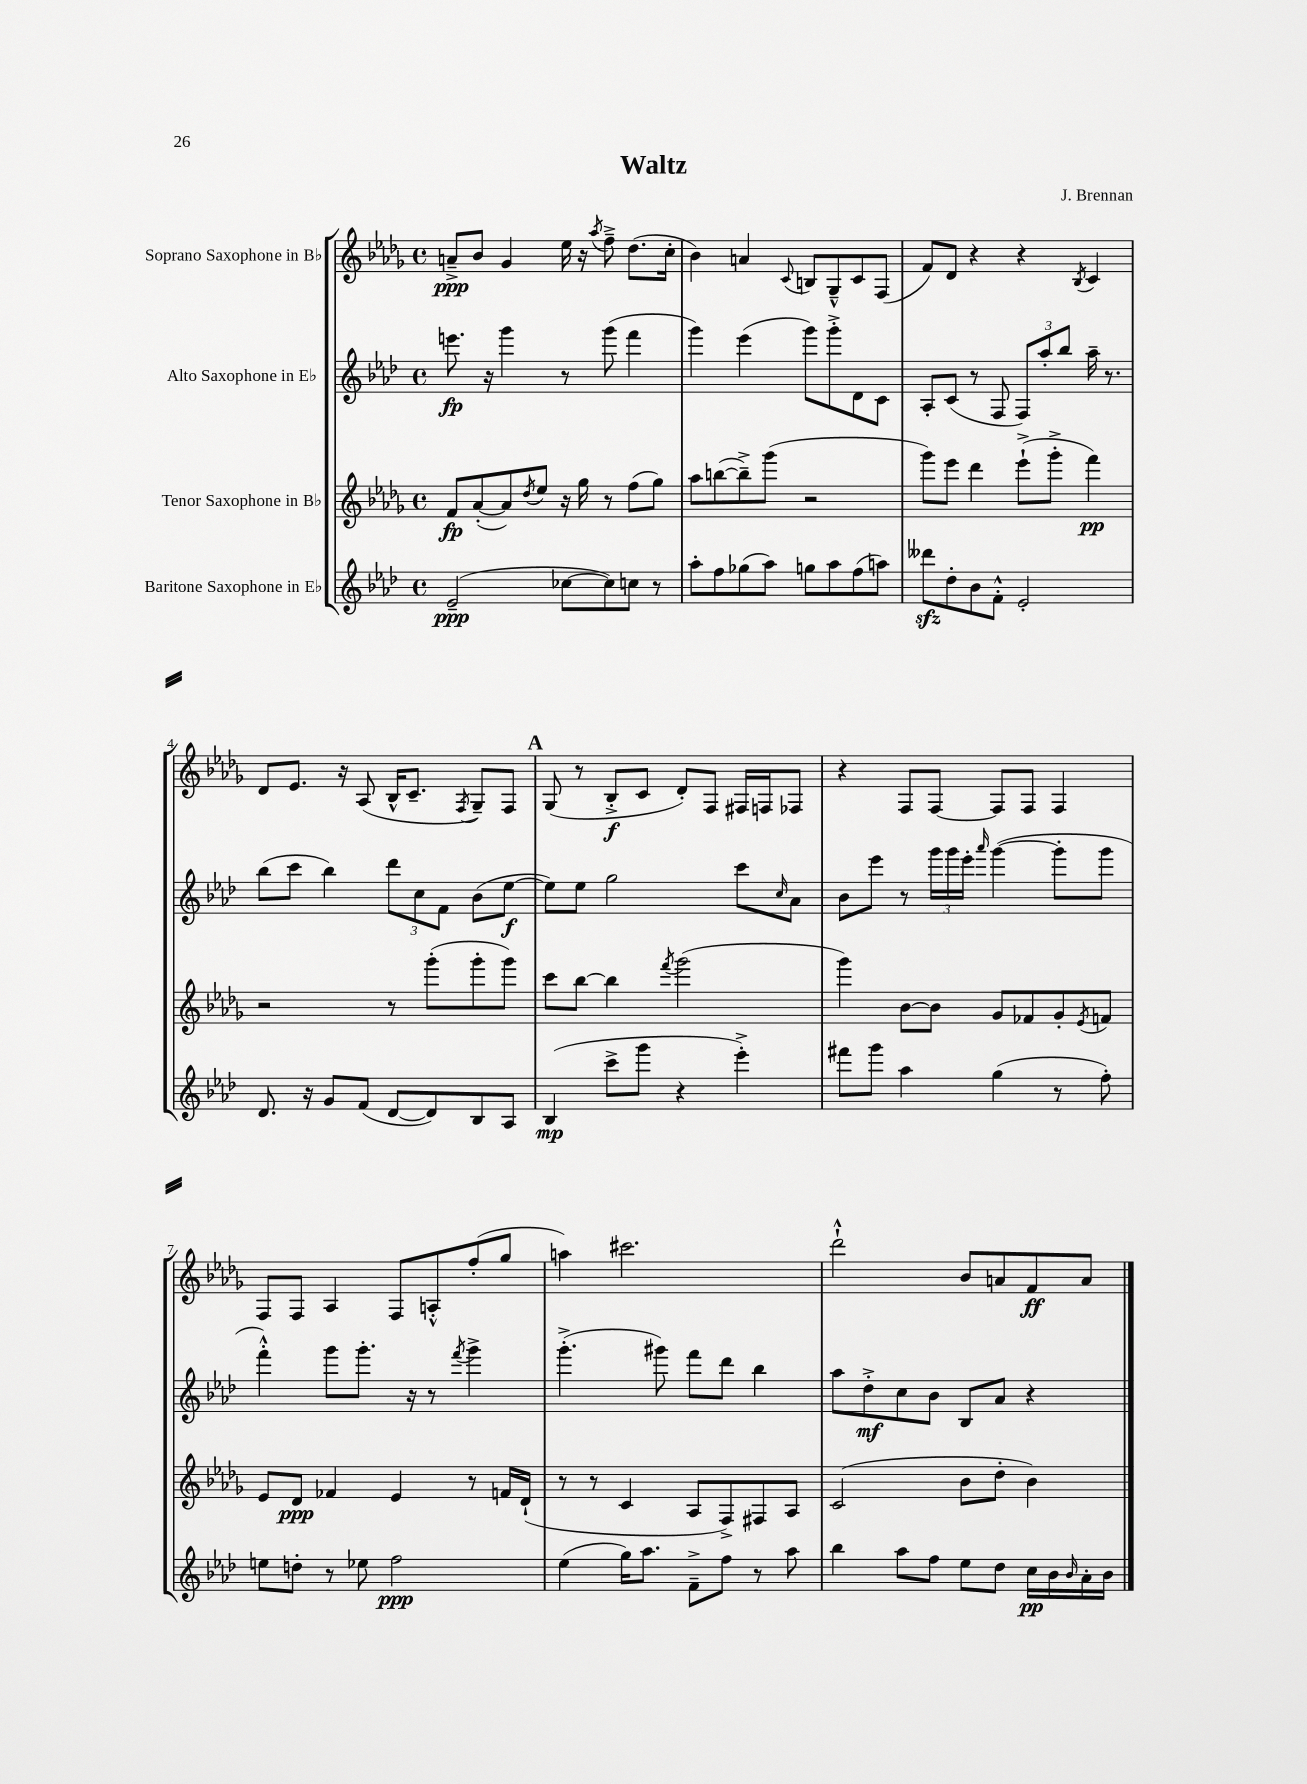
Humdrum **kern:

**kern	**dynam	**kern	**dynam	**kern	**dynam	**kern	**dynam
*part4	*part4	*part3	*part3	*part2	*part2	*part1	*part1
*staff4	*staff4	*staff3	*staff3	*staff2	*staff2	*staff1	*staff1
*I"Baritone Saxophone in E♭	*	*I"Tenor Saxophone in B♭	*	*I"Alto Saxophone in E♭	*	*I"Soprano Saxophone in B♭	*
*clefG2	*	*clefG2	*	*clefG2	*	*clefG2	*
*k[b-e-a-d-]	*	*k[b-e-a-d-g-]	*	*k[b-e-a-d-]	*	*k[b-e-a-d-g-]	*
*M4/4	*	*M4/4	*	*M4/4	*	*M4/4	*
*met(c)	*	*met(c)	*	*met(c)	*	*met(c)	*
=1	=1	=1	=1	=1	=1	=1	=1
(2e-~/	ppp	8f/L	fp	8.eeen\	fp	8an~^/L	ppp
.	.	([8a-'/	.	.	.	8b-/J	.
.	.	.	.	16r	.	.	.
.	.	8a-/])	.	4ggg\	.	4g-/	.
.	.	8qdd-/	.	.	.	.	.
.	.	8ee-/J	.	.	.	.	.
[8cc-X\L	.	16r	.	8r	.	16ee-\	.
.	.	16gg-\	.	.	.	16r	.
.	.	.	.	.	.	8qaa-/	.
8cc-\])	.	8r	.	(8ggg\	.	8ff~^\	.
8ccn\J	.	(8ff\L	.	4fff\	.	(8.dd-\L	.
8r	.	8gg-\J)	.	.	.	.	.
.	.	.	.	.	.	16cc'\Jk	.
=2	=2	=2	=2	=2	=2	=2	=2
8aa-'\L	.	8aa-\L	.	4ggg\)	.	4b-\)	.
8ff\	.	([8bbn\	.	.	.	.	.
(8gg-X\	.	8bb~^\])	.	(4eee-\	.	4an/	.
8aa-\J)	.	(8ggg-\J	.	.	.	.	.
.	.	.	.	.	.	8qqc/	.
8ggn\L	.	2r	.	8ggg\L)	.	8Bn/L	.
8aa-\	.	.	.	8ggg'^\	.	8G-~^^/	.
(8ff\	.	.	.	8d-\	.	8c/	.
8aan\J)	.	.	.	8c\J	.	(8F/J	.
=3	=3	=3	=3	=3	=3	=3	=3
8ddd--Xzz\L	.	8ggg-\L)	.	8A-'/L	.	8f/L)	.
8dd-'\	.	8eee-\J	.	(8c/J	.	8d-/J	.
8b-\	.	4ddd-\	.	8r	.	4r	.
8f'^^\J	.	.	.	8F/	.	.	.
2e-'/	.	(8eee-`^\L	.	12F/L)	.	4r	.
.	.	.	.	12aa-'/	.	.	.
.	.	8ggg-'^\J	.	.	.	.	.
.	.	.	.	12bb-/J	.	.	.
.	.	.	.	.	.	8qB-/	.
.	.	4fff\)	pp	16aa-~\	.	4c/	.
.	.	.	.	8.r	.	.	.
!!LO:LB:g=z
=4	=4	=4	=4	=4	=4	=4	=4
8.d-/	.	2r	.	(8bb-\L	.	8d-/L	.
.	.	.	.	8ccc\J	.	8.e-/J	.
16r	.	.	.	.	.	.	.
8g/L	.	.	.	4bb-\)	.	.	.
.	.	.	.	.	.	16r	.
(8f/J	.	.	.	.	.	(8A-/	.
[8d-/L	.	8r	.	12ddd-\L	.	16B-^^/KL	.
.	.	.	.	.	.	8.c~/J	.
.	.	.	.	12cc\	.	.	.
8d-/])	.	(8ggg-'\L	.	.	.	.	.
.	.	.	.	12f\J	.	.	.
.	.	.	.	.	.	8qF/	.
8B-/	.	8ggg-'\	.	(8b-\L	.	8G-~/L)	.
8A-/J	.	8ggg-\J)	.	[8ee-\J	f	8F/J	.
!!LO:REH:place=s1:t=A
=5	=5	=5	=5	=5	=5	=5	=5
(4B-/	mp	8ccc\L	.	8ee-\L])	.	(8G-/	.
.	.	[8bb-\J	.	8ee-\J	.	8r	.
8ccc^\L	.	4bb-\]	.	2gg\	.	8B-'^/L	f
8ggg\J	.	.	.	.	.	8c/J	.
.	.	8qfff/	.	.	.	.	.
4r	.	(2ggg-\	.	.	.	8d-'/L)	.
.	.	.	.	.	.	8F/J	.
4eee-'^\)	.	.	.	8ccc\L	.	16F#X/LL	.
.	.	.	.	.	.	16Fn/J	.
.	.	.	.	16qqcc/	.	.	.
.	.	.	.	8a-\J	.	8F-X/J	.
=6	=6	=6	=6	=6	=6	=6	=6
8fff#X\L	.	4ggg-\)	.	8b-\L	.	4r	.
8ggg\J	.	.	.	8eee-\J	.	.	.
4aa-\	.	[8b-\L	.	8r	.	8F/L	.
.	.	8b-\J]	.	24ggg\LL	.	[8F/J	.
.	.	.	.	24ggg\	.	.	.
.	.	.	.	24eee-'\JJ	.	.	.
.	.	.	.	16qqaaa-/	.	.	.
(4gg\	.	8g-/L	.	([4ggg\	.	8F/L]	.
.	.	8f-X/	.	.	.	8F/J	.
8r	.	8g-'/	.	8ggg'\L]	.	4F/	.
.	.	8qe-/	.	.	.	.	.
8ff'\)	.	8fn/J	.	8ggg\J	.	.	.
!!LO:LB:g=z
=7	=7	=7	=7	=7	=7	=7	=7
8een\L	.	8e-/L	.	4fff'^^\)	.	8F/L	.
8ddn'\J	.	8d-/J	ppp	.	.	8F/J	.
8r	.	4f-X/	.	8ggg\L	.	4A-/	.
8ee-X\	.	.	.	8.ggg'\J	.	.	.
2ff\	ppp	4e-/	.	.	.	8F/L	.
.	.	.	.	16r	.	.	.
.	.	.	.	8r	.	8An'^^/	.
.	.	.	.	8qfff/	.	.	.
.	.	8r	.	4ggg^\	.	(8ff'/	.
.	.	16fn/LL	.	.	.	8gg-/J	.
.	.	(16d-`/JJ	.	.	.	.	.
=8	=8	=8	=8	=8	=8	=8	=8
(4ee-\	.	8r	.	(4.ggg'^\	.	4aan\)	.
.	.	8r	.	.	.	.	.
16gg\KL)	.	4c/	.	.	.	2.ccc#X\	.
8.aa-\J	.	.	.	.	.	.	.
.	.	.	.	8ggg#X\)	.	.	.
8f~^\L	.	8A-/L	.	8fff\L	.	.	.
8ff\J	.	8F^/)	.	8ddd-\J	.	.	.
8r	.	8F#X/	.	4bb-\	.	.	.
8aa-\	.	8A-/J	.	.	.	.	.
=9	=9	=9	=9	=9	=9	=9	=9
4bb-\	.	(2c/	.	8aa-\L	.	2ddd-`^^\	.
.	.	.	.	8dd-'^\	mf	.	.
8aa-\L	.	.	.	8cc\	.	.	.
8ff\J	.	.	.	8b-\J	.	.	.
8ee-\L	.	8b-\L	.	8B-/L	.	8b-/L	.
8dd-\J	.	8dd-'\J	.	8a-/J	.	8an/	.
16cc\LL	pp	4b-\)	.	4r	.	8f/	ff
16b-\	.	.	.	.	.	.	.
16qqb-/	.	.	.	.	.	.	.
16a-'\	.	.	.	.	.	8a/J	.
16b-\JJ	.	.	.	.	.	.	.
==	==	==	==	==	==	==	==
*-	*-	*-	*-	*-	*-	*-	*-
